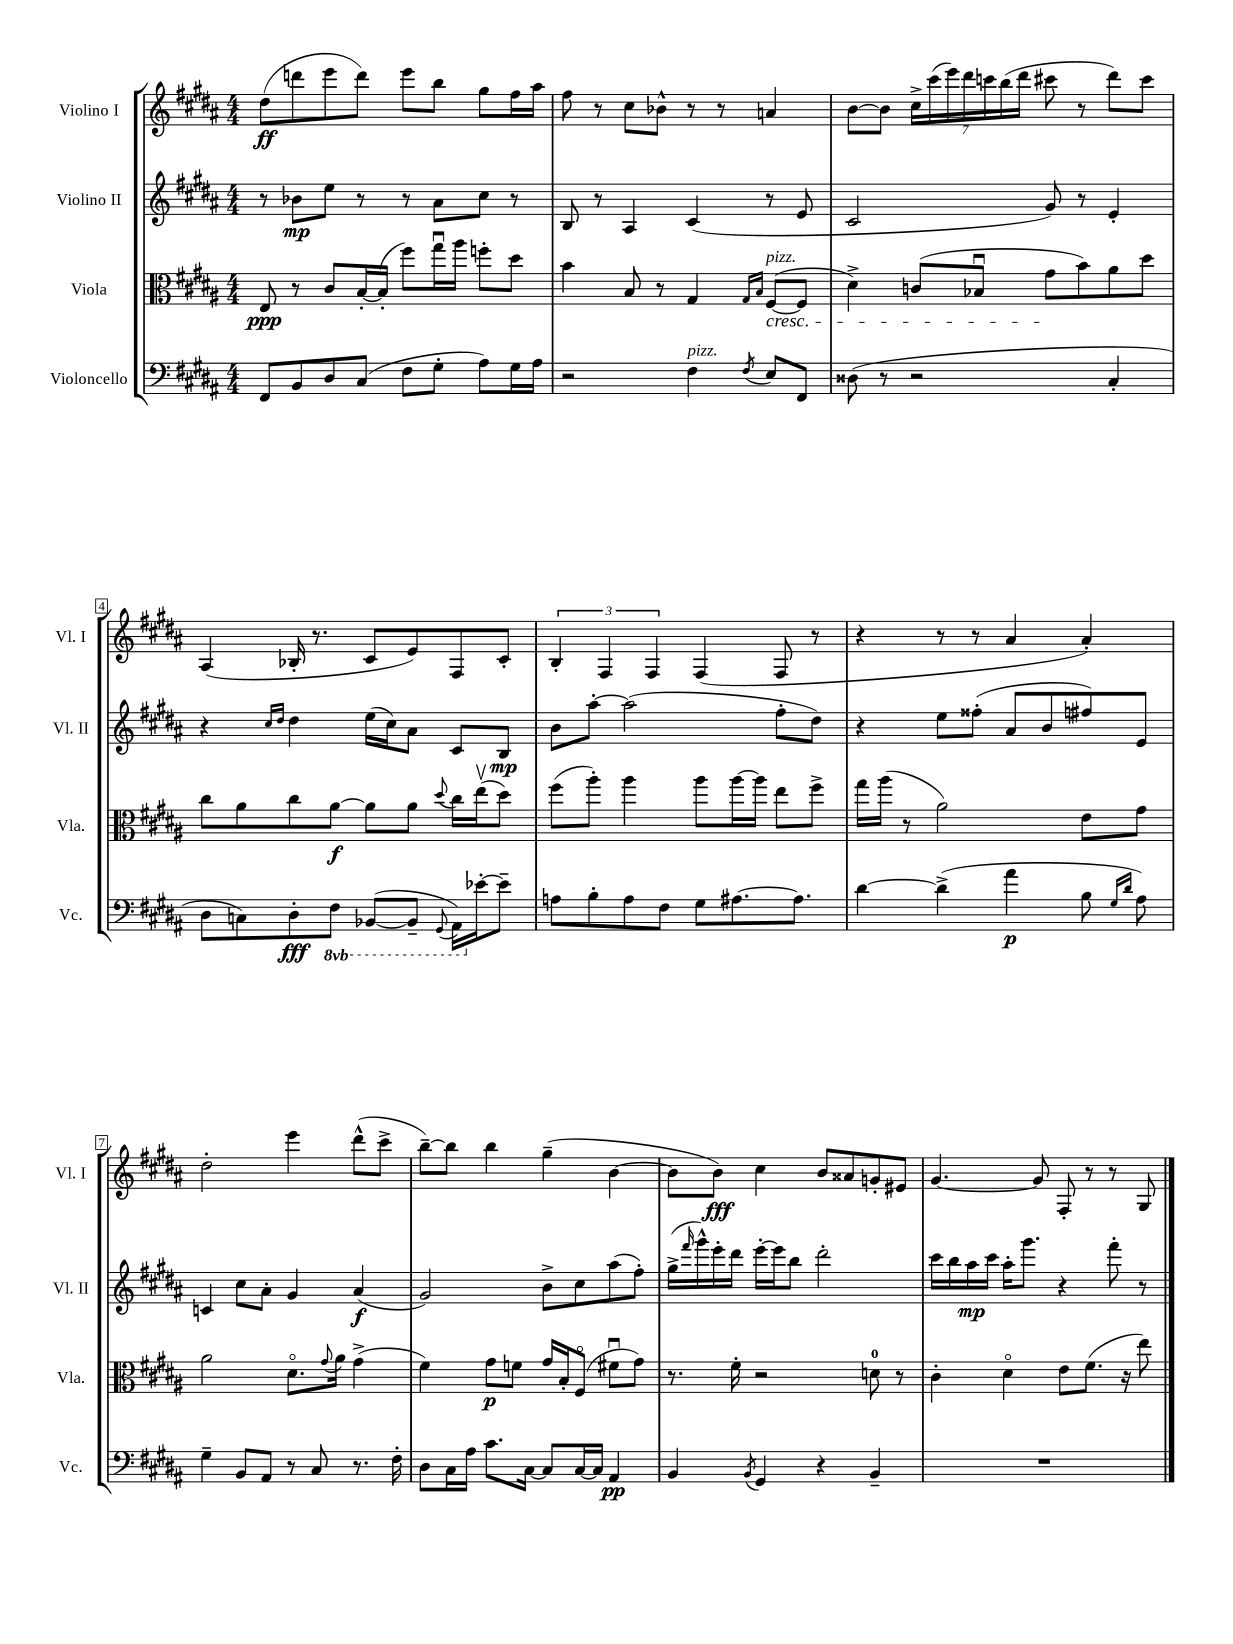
<<
\new StaffGroup <<
\new Staff = "s0" \with { instrumentName = "Violino I" shortInstrumentName = "Vl. I" } {
    \clef treble \key b \major \numericTimeSignature \time 4/4
    dis''8\ff( d'''8 e'''8 d'''8) e'''8 b''8 gis''8 fis''16 ais''16 |
    fis''8 r8 cis''8 bes'8-^ r8 r8 a'4 |
    b'8~ b'8 \tuplet 7/4 { cis''16-> cis'''16( e'''16) dis'''16 c'''16 b''16( dis'''16 } cis'''8 r8 dis'''8) cis'''8 |
    ais4( bes16-. r8. cis'8 e'8) fis8 cis'8-. |
    \tuplet 3/2 { b4-. fis4 fis4 } fis4( fis8 r8 |
    r4 r8 r8 ais'4 ais'4-.) |
    dis''2-. e'''4 dis'''8-^( cis'''8-> |
    b''8~--) b''8 b''4 gis''4--( b'4~ |
    b'8 b'8\fff) cis''4 b'8 aisis'8 g'8-. eis'8 |
    gis'4.~ gis'8 fis8-. r8 r8 gis8 \bar "|." |
}
\new Staff = "s1" \with { instrumentName = "Violino II" shortInstrumentName = "Vl. II" } {
    \clef treble \key b \major \numericTimeSignature \time 4/4
    r8 bes'8\mp e''8 r8 r8 ais'8 cis''8 r8 |
    b8 r8 ais4 cis'4( r8 e'8 |
    cis'2 gis'8) r8 e'4-. |
    r4 \grace { cis''16 dis''16 } dis''4 e''16( cis''16) ais'8 cis'8 b8\mp |
    b'8 ais''8~-. ais''2( fis''8-. dis''8) |
    r4 e''8 fisis''8-.( ais'8 b'8 fis''8) e'8 |
    c'4 cis''8 ais'8-. gis'4 ais'4\f( |
    gis'2) b'8-> cis''8 ais''8( fis''8-.) |
    gis''16->( \grace { fis'''16 } gis'''16-^) e'''16-. dis'''16 e'''16~-. e'''16 b''8 dis'''2-. |
    cis'''16 b''16 ais''16\mp cis'''16 ais''16-. gis'''8. r4 fis'''8-. r8 \bar "|." |
}
\new Staff = "s2" \with { instrumentName = "Viola" shortInstrumentName = "Vla." } {
    \clef alto \key b \major \numericTimeSignature \time 4/4
    e8\ppp r8 cis'8 b16~-. b16-.( fis''8) gis''16\downbow ais''16 f''8-. dis''8 |
    b'4 b8 r8 gis4 \grace { gis16 b16 } fis8~\cresc^\markup { \italic "pizz." }( fis8 |
    dis'4->) c'8( bes8\downbow gis'8\! b'8) ais'8 dis''8 |
    cis''8 ais'8 cis''8 ais'8~\f ais'8 ais'8 \appoggiatura { dis''8 } cis''16 e''16\upbow( dis''8) |
    fis''8( ais''8-.) ais''4 ais''8 ais''16~ ais''16 e''8 fis''8-> |
    gis''16 ais''16( r8 ais'2) e'8 gis'8 |
    ais'2 dis'8.\flageolet \appoggiatura { gis'8 } ais'16 gis'4->( |
    fis'4) gis'8\p f'8 gis'16 b16-. fis8\flageolet( fis'8\downbow gis'8) |
    r8. fis'16-. r2 d'8-0 r8 |
    cis'4-. dis'4\flageolet e'8 fis'8.( r16 e''8) \bar "|." |
}
\new Staff = "s3" \with { instrumentName = "Violoncello" shortInstrumentName = "Vc." } {
    \clef bass \key b \major \numericTimeSignature \time 4/4 \set Staff.ottavationMarkups = #ottavation-simple-ordinals
    fis,8 b,8 dis8 cis8( fis8 gis8-. ais8) gis16 ais16 |
    r2 fis4^\markup { \italic "pizz." } \acciaccatura { fis8 } e8 fis,8 |
    disis8( r8 r2 cis4-. |
    dis8 c8) dis8-.\fff \ottava #-1 fis,8 bes,,8~( bes,,8-- \appoggiatura { gis,,8 } ais,,16) \ottava #0 ees'16~-. ees'8-- |
    a8 b8-. a8 fis8 gis8 ais8.~ ais8. |
    dis'4~ dis'4->( ais'4\p b8 \grace { gis16 dis'16 } ais8) |
    gis4-- b,8 ais,8 r8 cis8 r8. fis16-. |
    dis8 cis16 ais16 cis'8. cis16~ cis8 cis16~ cis16 ais,4\pp |
    b,4 \acciaccatura { b,8 } gis,4 r4 b,4-- |
    R1 \bar "|." |
}
>>
>>
\layout { \context { \Score \override BarNumber.stencil = #(make-stencil-boxer 0.1 0.3 ly:text-interface::print) } }
